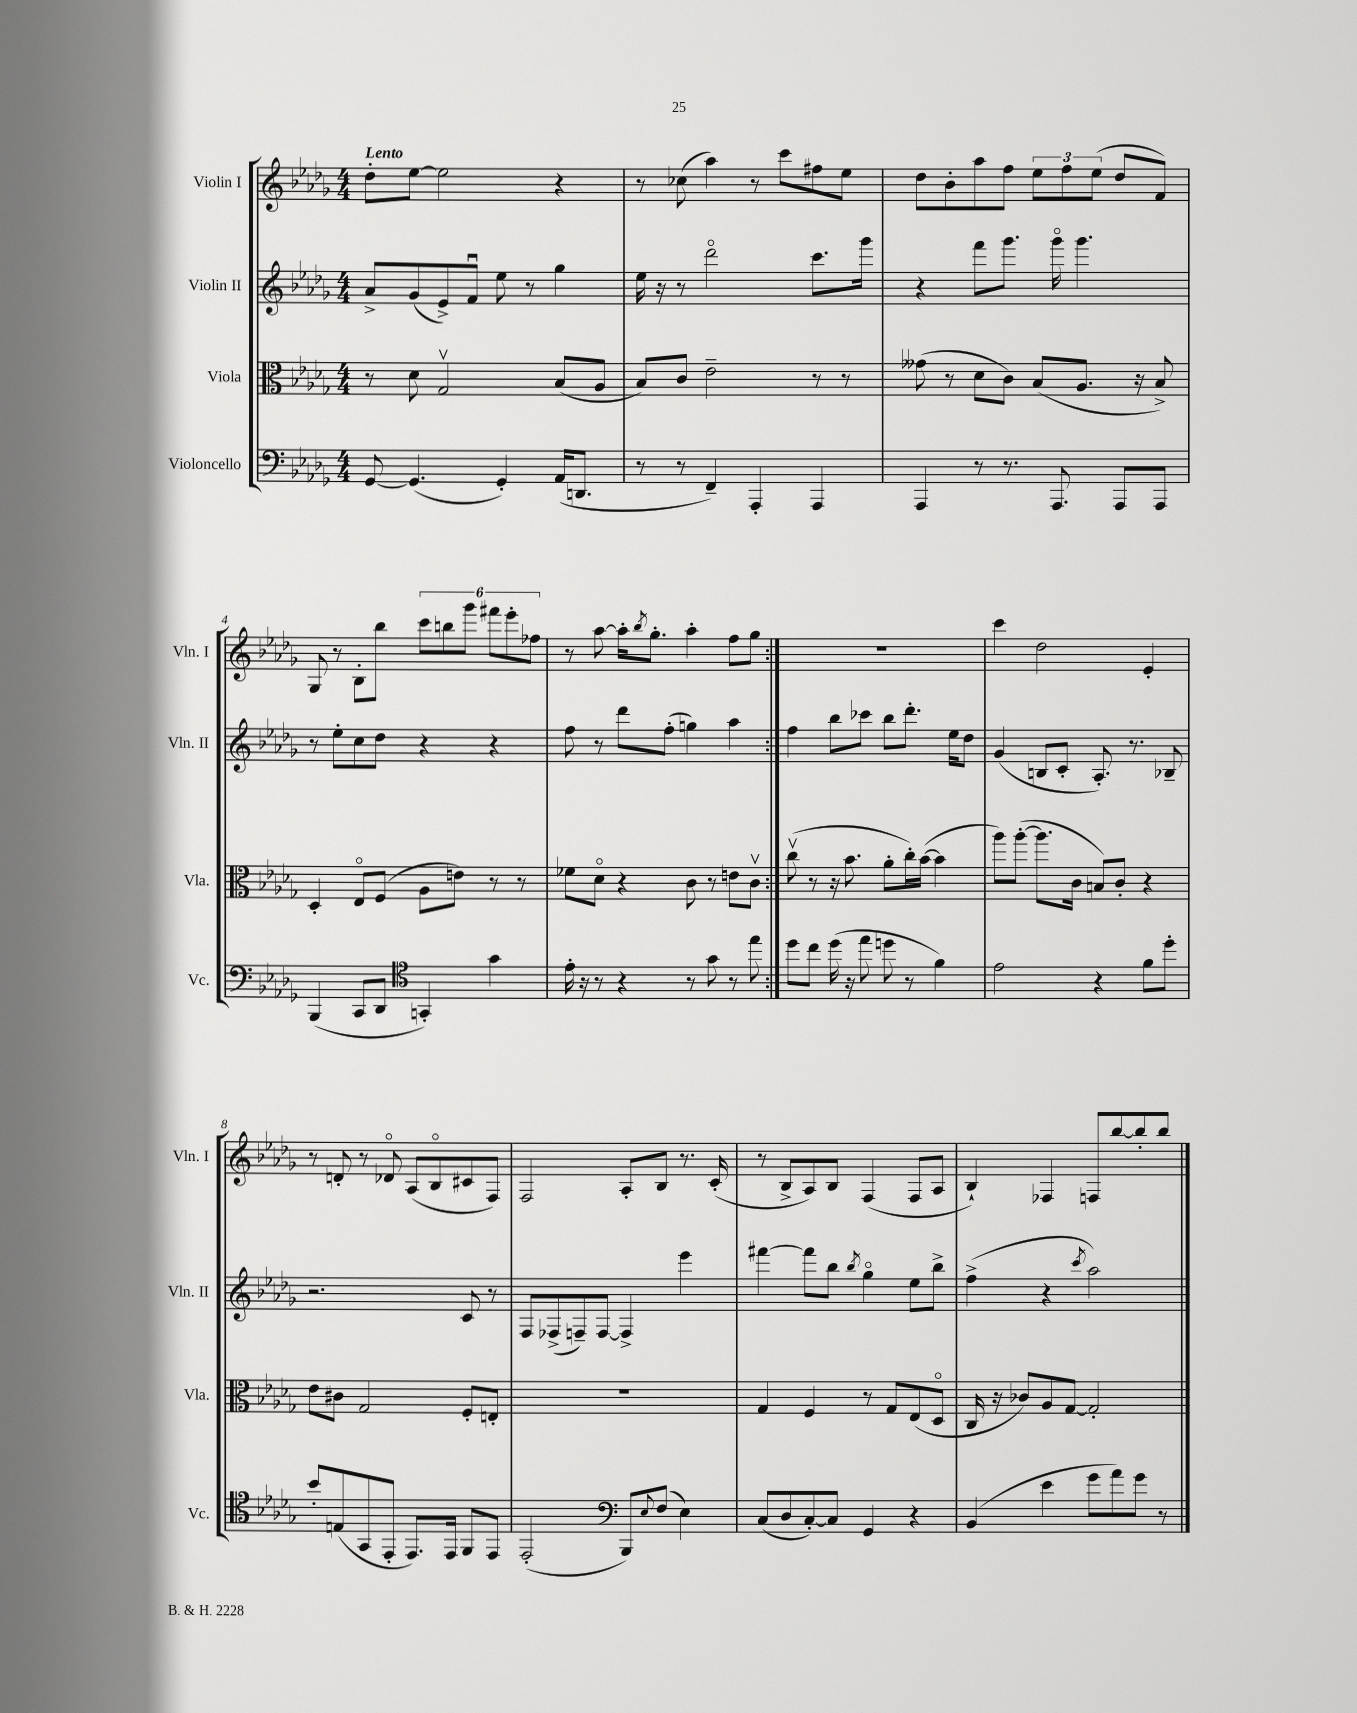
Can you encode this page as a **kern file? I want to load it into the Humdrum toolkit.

**kern	**kern	**kern	**kern
*staff4	*staff3	*staff2	*staff1
*clefF4	*clefC3	*clefG2	*clefG2
*k[b-e-a-d-g-]	*k[b-e-a-d-g-]	*k[b-e-a-d-g-]	*k[b-e-a-d-g-]
*M4/4	*M4/4	*M4/4	*M4/4
[8GG-/	8r	8a-^/L	8dd-'\L
(4.GG-/]	8d-\	(8g-/	[8ee-\J
.	2G-v/	8e-^/)	2ee-\]
.	.	8fu/J	.
4GG-'/)	.	8ee-\	.
.	.	8r	.
(16AA-/LK	(8B-/L	4gg-\	4r
8.DD/J	.	.	.
.	8A-/J	.	.
=	=	=	=
8r	8B-/L)	16ee-\	8r
.	.	16r	.
8r	8c/J	8r	(8cc-\
4FF~/)	2e-~\	2ddd-o\	4aa-\)
4AAA-'/	.	.	8r
.	.	.	8ccc\L
4AAA-/	8r	8.ccc\L	8ff#\
.	8r	.	8ee-\J
.	.	16ggg-\Jk	.
=	=	=	=
4AAA-/	(8g--\	4r	8dd-\L
.	8r	.	8b-'\
8r	8d-\L	8fff\L	8aa-\
8.r	8c\J)	8.ggg-\J	8ff\J
.	(8B-/L	.	12ee-\L
8.AAA-/	.	16ggg-o\	.
.	.	.	12ff\
.	8.A-/J	4.ggg-\	.
.	.	.	(12ee-\J
8AAA-/L	.	.	8dd-/L
.	16r	.	.
8AAA-/J	8B-^/)	.	8f/J)
=	=	=	=
(4BBB-/	4D-'/	8r	8G-/
.	.	8ee-'\L	8r
8CC/L	8E-o/L	8cc\	8B-'\L
8DD-/J	(8F/J	8dd-\J	8bb-\J
*clefC4	*	*	*
4GG'/)	8A-\L	4r	12ccc\L
.	.	.	12bb\
.	8e\J)	.	.
.	.	.	12ggg-\J
4g-\	8r	4r	12fff#\L
.	.	.	12eee-'\
.	8r	.	.
.	.	.	12ff-\J
=	=	=	=
16e-'\	8f-\L	8ff\	8r
16r	.	.	.
8r	8d-o\J	8r	[8aa-\
4r	4r	8ddd-\L	16aa-'\]LK
.	.	.	8qbb-/
.	.	.	8.gg-'\J
.	.	(8ff'\J	.
8r	8c\	4gg\)	4aa-'\
8g-\	8r	.	.
8r	8e\L	4aa-\	8ff\L
8ee-\	8cv\J	.	8gg-\J
=:|!	=:|!	=:|!	=:|!
8dd-\L	(8ccv\	4ff\	1r
8cc\J	8r	.	.
(16dd-\	16r	8bb-\L	.
16r	8.b-\	.	.
8ee-\	.	8ccc-\J	.
8dd\	8a-'\L	8bb-\L	.
8r	16cc'\L)	8.ddd-'\J	.
.	([16b-\JJ	.	.
4f\)	4b-\]	.	.
.	.	16ee-\LK	.
.	.	8dd-\J	.
=	=	=	=
2e-\	8aa-\L)	(4g-/	4ccc\
.	([8aa-'\J	.	.
.	8.aa-\]L	8B/L	2dd-\
.	.	8c'/J	.
.	16c\Jk	.	.
4r	8B/L)	8.A-'/)	.
.	8c'/J	.	.
.	.	8.r	.
8f\L	4r	.	4e-'/
8dd-'\J	.	8B-~/	.
=	=	=	=
8b-'/L	8e-\L	2.r	8r
(8E/	8c#\J	.	8d'/
8GG-/	2G-/	.	8r
8EE-'/J	.	.	8d-o/
8.EE-/L)	.	.	(8A-/L
.	.	.	8B-o/
16EE-/Jk	.	.	.
8FF/L	8F'/L	8c/	8c#/
8EE-/J	8E'/J	8r	8F/J)
=	=	=	=
(2EE-'/	1r	8F/L	2F/
.	.	(8F-^/	.
.	.	8F~/)	.
.	.	[8F/J	.
*clefF4	*	*	*
8BBB-/L)	.	4F^/]	8A-'/L
8qqE-/	.	.	.
(8F/J	.	.	8B-/J
4E-\)	.	4eee-\	8.r
.	.	.	(16c'/
=	=	=	=
(8C/L	4G-/	[4fff#\	8r
8D-/	.	.	8B-^/L
[8C'/)	4F/	8fff#\]L	8A-/)
8C/]J	.	8bb-\J	8B-/J
.	.	8qbb-/	.
4GG-/	8r	4gg-o\	(4F/
.	8G-/L	.	.
4r	(8E-/	8ee-\L	8F/L
.	8D-o/J	8bb-^\J	8A-/J
=	=	=	=
(4BB-/	16C/	(4ff^\	4B-`/)
.	16r	.	.
.	8c-/L)	.	.
4e-\	8A-/	4r	4F-/
.	[8G-/J	.	.
.	.	8qccc/	.
8g-\L	2G-'/]	2aa-\)	8F/L
8a-\)	.	.	[8bb-/
8g-\J	.	.	8bb-'/]
8r	.	.	8bb-/J
==	==	==	==
*-	*-	*-	*-
